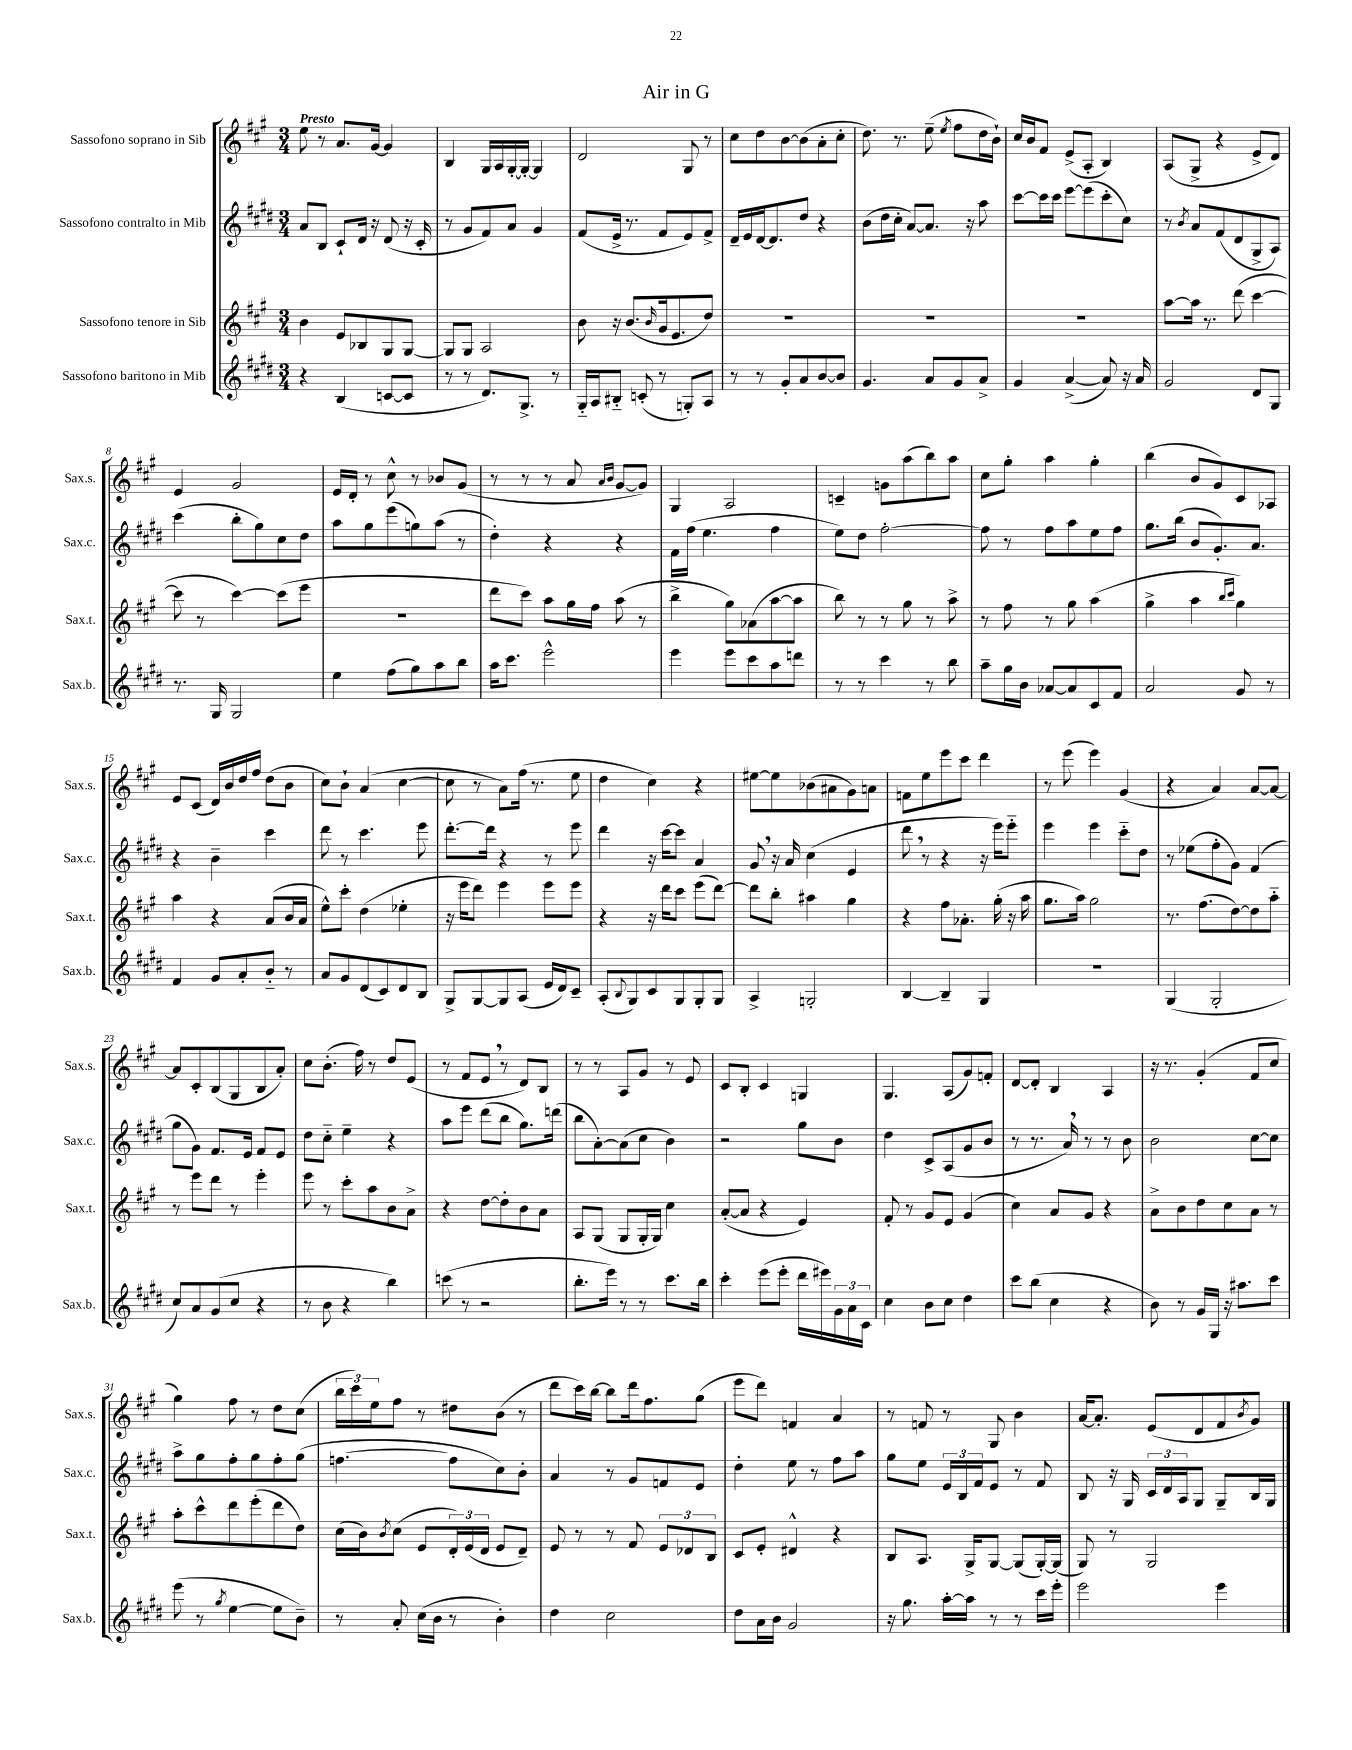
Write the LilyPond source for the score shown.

\header { title = "Air in G" }
<<
\new StaffGroup <<
\new Staff = "s0" \with { instrumentName = "Sassofono soprano in Sib" shortInstrumentName = "Sax.s." } {
    \clef treble \key a \major \numericTimeSignature \time 3/4 \tempo "Presto"
    e''8 r8 a'8. gis'16~ gis'4 |
    b4 gis16 a16 gis16~-. gis16~-. gis4 |
    d'2 gis8 r8 |
    cis''8 d''8 b'8~ b'8( a'8-. cis''8-. |
    d''8.) r8. e''8--( \acciaccatura { e''8 } fis''8 d''16 b'16-!) |
    cis''16 b'16 fis'8 e'8->( a8-. b4) |
    a8( gis8-> r4 e'8-> d'8) |
    e'4 gis'2 |
    e'16 d'16-. r8 cis''8-^ r8 bes'8 gis'8( |
    r8 r8 r8 a'8 \grace { a'16 b'16 } gis'8~ gis'8) |
    gis4 a2 |
    c'4-- g'8 a''8( b''8) a''8 |
    cis''8 gis''8-. a''4 gis''4-. |
    b''4( b'8 gis'8) cis'8 aes8 |
    e'8 cis'8( d'16) b'16 d''16 fis''16 d''8( b'8 |
    cis''8) b'8-! a'4( cis''4~ |
    cis''8 r8 a'8) fis''16( r8. e''8 |
    d''4 cis''4) r4 |
    eis''8~ eis''8 bes'8( ais'8 gis'8) a'8 |
    f'8 e''8 e'''8 cis'''8 d'''4 |
    r8 e'''8( e'''4) gis'4( |
    r4 a'4) a'8~ a'8~ |
    a'8 cis'8-. b8( gis8 b8 a'8-.) |
    cis''8 b'8.-.( fis''16) r8 d''8 e'8( |
    r8 fis'8 e'8 \breathe r8 d'8) b8 |
    r8 r8 a8 gis'8 r8 e'8 |
    cis'8 b8-. cis'4 g4 |
    gis4. a8( gis'8) f'8-. |
    d'8~ d'8-. b4 a4 |
    r16 r8. gis'4-.( fis'8 cis''8 |
    gis''4) fis''8 r8 d''8 cis''8( |
    \tuplet 3/2 { b''16 cis'''16) e''16 } fis''8 r8 dis''8 b'8( r8 |
    d'''8 cis'''16) b''16~ b''8 d'''16 fis''8. gis''8( |
    e'''8 d'''8) f'4 a'4 |
    r8 f'8 r8 gis8 b'4 |
    a'16~ a'8.-. e'8( d'8 fis'8 \acciaccatura { b'8 } gis'8) \bar "|." |
}
\new Staff = "s1" \with { instrumentName = "Sassofono contralto in Mib" shortInstrumentName = "Sax.c." } {
    \clef treble \key e \major \numericTimeSignature \time 3/4
    a'8 b8 cis'8-! dis'16 r16 dis'8( r16 cis'16-. |
    r8 gis'8 fis'8) a'8 gis'4 |
    fis'8( e'16-> r8. fis'8 e'8) fis'8-> |
    dis'16-- e'16 dis'16~ dis'8. dis''8 r4 |
    b'8( dis''16 cis''16-. a'8~) a'8. r16 a''8 |
    cis'''8~ cis'''16 cis'''16 e'''8~ e'''8( cis'''8-. cis''8) |
    r8 \acciaccatura { b'8 } a'8 fis'8( dis'8 gis8-> a8) |
    cis'''4( b''8-. gis''8) cis''8 dis''8 |
    a''8 gis''8 e'''8( g''8) a''8( r8 |
    dis''4-.) r4 r4 |
    fis'16 fis''16( e''4. fis''4 |
    e''8) dis''8 fis''2~-. |
    fis''8 r8 fis''8 a''8 e''8 fis''8 |
    gis''8. b''16( b'8 gis'8.-.) a'8. |
    r4 b'4-- cis'''4 |
    dis'''8 r8 cis'''4. e'''8 |
    dis'''8.~-. dis'''16 r4 r8 e'''8 |
    dis'''4 r16 cis'''16~ cis'''8 a'4 |
    gis'8 \breathe r16 a'16 cis''4( e'4 |
    dis'''8 \breathe r8 r4 r16 e'''16) e'''8-_ |
    e'''4 e'''4 cis'''8-_ dis''8 |
    r8 ees''8( fis''8-. gis'8) fis'4( |
    gis''8 gis'8) fis'8. e'16 fis'8 e'8 |
    dis''8 cis''8-_ e''4-- r4 |
    a''8 e'''8 dis'''8( b''8 gis''8.) d'''16( |
    b''8 a'8~-.) a'8( cis''8 b'4) |
    r2 gis''8 b'8 |
    dis''4 cis'8-> a8( gis'8 b'8 |
    r8 r8. a'16) \breathe r8 r8 b'8 |
    b'2 cis''8~ cis''8 |
    a''8-> gis''8 fis''8-. gis''8 fis''8-. gis''8( |
    f''4.~ f''8 cis''8) b'8-. |
    a'4 r8 gis'8 f'8 e'8 |
    dis''4-. e''8 r8 fis''8 a''8 |
    gis''8 e''8 \tuplet 3/2 { e'16 b16 fis'16 } e'8 r8 fis'8 |
    b8 r16 gis16 \tuplet 3/2 { cis'16 dis'16 a16 } gis8 gis8-- b16 gis16 \bar "|." |
}
\new Staff = "s2" \with { instrumentName = "Sassofono tenore in Sib" shortInstrumentName = "Sax.t." } {
    \clef treble \key a \major \numericTimeSignature \time 3/4
    b'4 e'8 bes8 gis8 gis8~ |
    gis8 gis8 a2 |
    b'8 r16 b'8.( \grace { b'16 } gis'16 e'8. d''8) |
    R2. |
    R2. |
    R2. |
    a''8~ a''16 r8. d'''8( cis'''4~ |
    cis'''8 r8 cis'''4~) cis'''8( e'''8 |
    R2. |
    d'''8 cis'''8) a''8 gis''16 fis''16 a''8( r8 |
    b''4-> gis''8) aes'8( a''8~ a''8 |
    b''8) r8 r8 gis''8 r8 a''8-> |
    r8 fis''8 r8 gis''8 a''4( |
    gis''4-> a''4 \grace { b''16 cis'''16 } gis''4) |
    a''4 r4 a'8( b'16 a'16 |
    e''8-^) cis'''8-. d''4( ees''4-. |
    r16 e'''16 d'''8) e'''4 e'''8 e'''8 |
    r4 r16 d'''16 cis'''8 e'''8( d'''8~) |
    d'''8 b''8-. ais''4 gis''4 |
    r4 fis''8 aes'8.-. gis''16-.( r16 a''16 |
    gis''8. a''16) gis''2 |
    r8. fis''8.( d''8~) d''8 a''8-_ |
    r8 e'''8 d'''8 r8 e'''4-. |
    e'''8 r8 cis'''8-. a''8 b'8 a'8-> |
    r4 d''8~ d''8-. b'8 a'8 |
    a8 gis8( gis8 gis16-. gis16) cis''4 |
    a'8~-.( a'8 r4 e'4) |
    fis'8-. r8 gis'8 e'8 gis'4( |
    cis''4) a'8 gis'8 r4 |
    a'8-> b'8 d''8 cis''8 a'8 r8 |
    a''8-. cis'''8-^ d'''8 e'''8-.( d'''8 d''8) |
    cis''16( b'16) \acciaccatura { b'8 } cis''8( e'8 \tuplet 3/2 { d'16-.) e'16( d'16 } e'8 d'8--) |
    e'8 r8 r8 fis'8 \tuplet 3/2 { e'8 des'8 b8 } |
    cis'8 e'8-. dis'4-^ r4 |
    b8 a8. gis16-> gis8~ gis8( gis16~-.) gis16( |
    gis8) r8 gis2 \bar "|." |
}
\new Staff = "s3" \with { instrumentName = "Sassofono baritono in Mib" shortInstrumentName = "Sax.b." } {
    \clef treble \key e \major \numericTimeSignature \time 3/4
    r4 b4( c'8~ c'8 |
    r8 r8 dis'8.) gis8.-> r8 |
    gis16-_ a16 bis8-_ c'8-.( r8 g8-.) a8 |
    r8 r8 gis'8-. a'8 b'8~ b'8 |
    gis'4. a'8 gis'8 a'8-> |
    gis'4 a'4~->( a'8) r16 a'16 |
    gis'2 dis'8 gis8 |
    r8. gis16 gis2 |
    e''4 fis''8( gis''8) a''8 b''8 |
    a''16 cis'''8. e'''2-^ |
    e'''4 e'''8 cis'''8 a''8 d'''8 |
    r8 r8 cis'''4 r8 b''8 |
    a''8-- gis''16 b'16 aes'8~ aes'8 cis'8 fis'8 |
    a'2 gis'8 r8 |
    fis'4 gis'8 a'8-. b'8-_ r8 |
    a'8 gis'8 dis'8( cis'8) dis'8 b8 |
    gis8-> gis8~ gis8 a8( e'16 dis'16) cis'8-- |
    a8-.( \appoggiatura { b8 } gis8) cis'8 gis8 gis8-. gis8 |
    a4-> g2-. |
    b4~ b4-- gis4 |
    R2. |
    gis4( gis2-. |
    cis''8) a'8 gis'8( cis''8 r4 |
    r8 b'8 r4 b''4) |
    c'''8( r8 r2 |
    b''8.-. e'''16) r8 r8 cis'''8. b''16 |
    cis'''4-. e'''8( e'''8-. dis'''16 eis'''16) \tuplet 3/2 { gis'16 a'16 cis'16 } |
    cis''4 b'8 cis''8 dis''4 |
    cis'''8 b''8( cis''4 r4 |
    b'8) r8 gis'16 gis16 r16 ais''8. cis'''8 |
    e'''8( r8 \acciaccatura { gis''8 } e''4~ e''8 b'8--) |
    r8 a'8-. cis''16( b'16 r8 b'4-.) |
    dis''4 cis''2 |
    dis''8 a'16 b'16 gis'2 |
    r16 gis''8. a''16~-. a''16 r8 r8 cis'''16 e'''16-. |
    e'''2 e'''4 \bar "|." |
}
>>
>>
